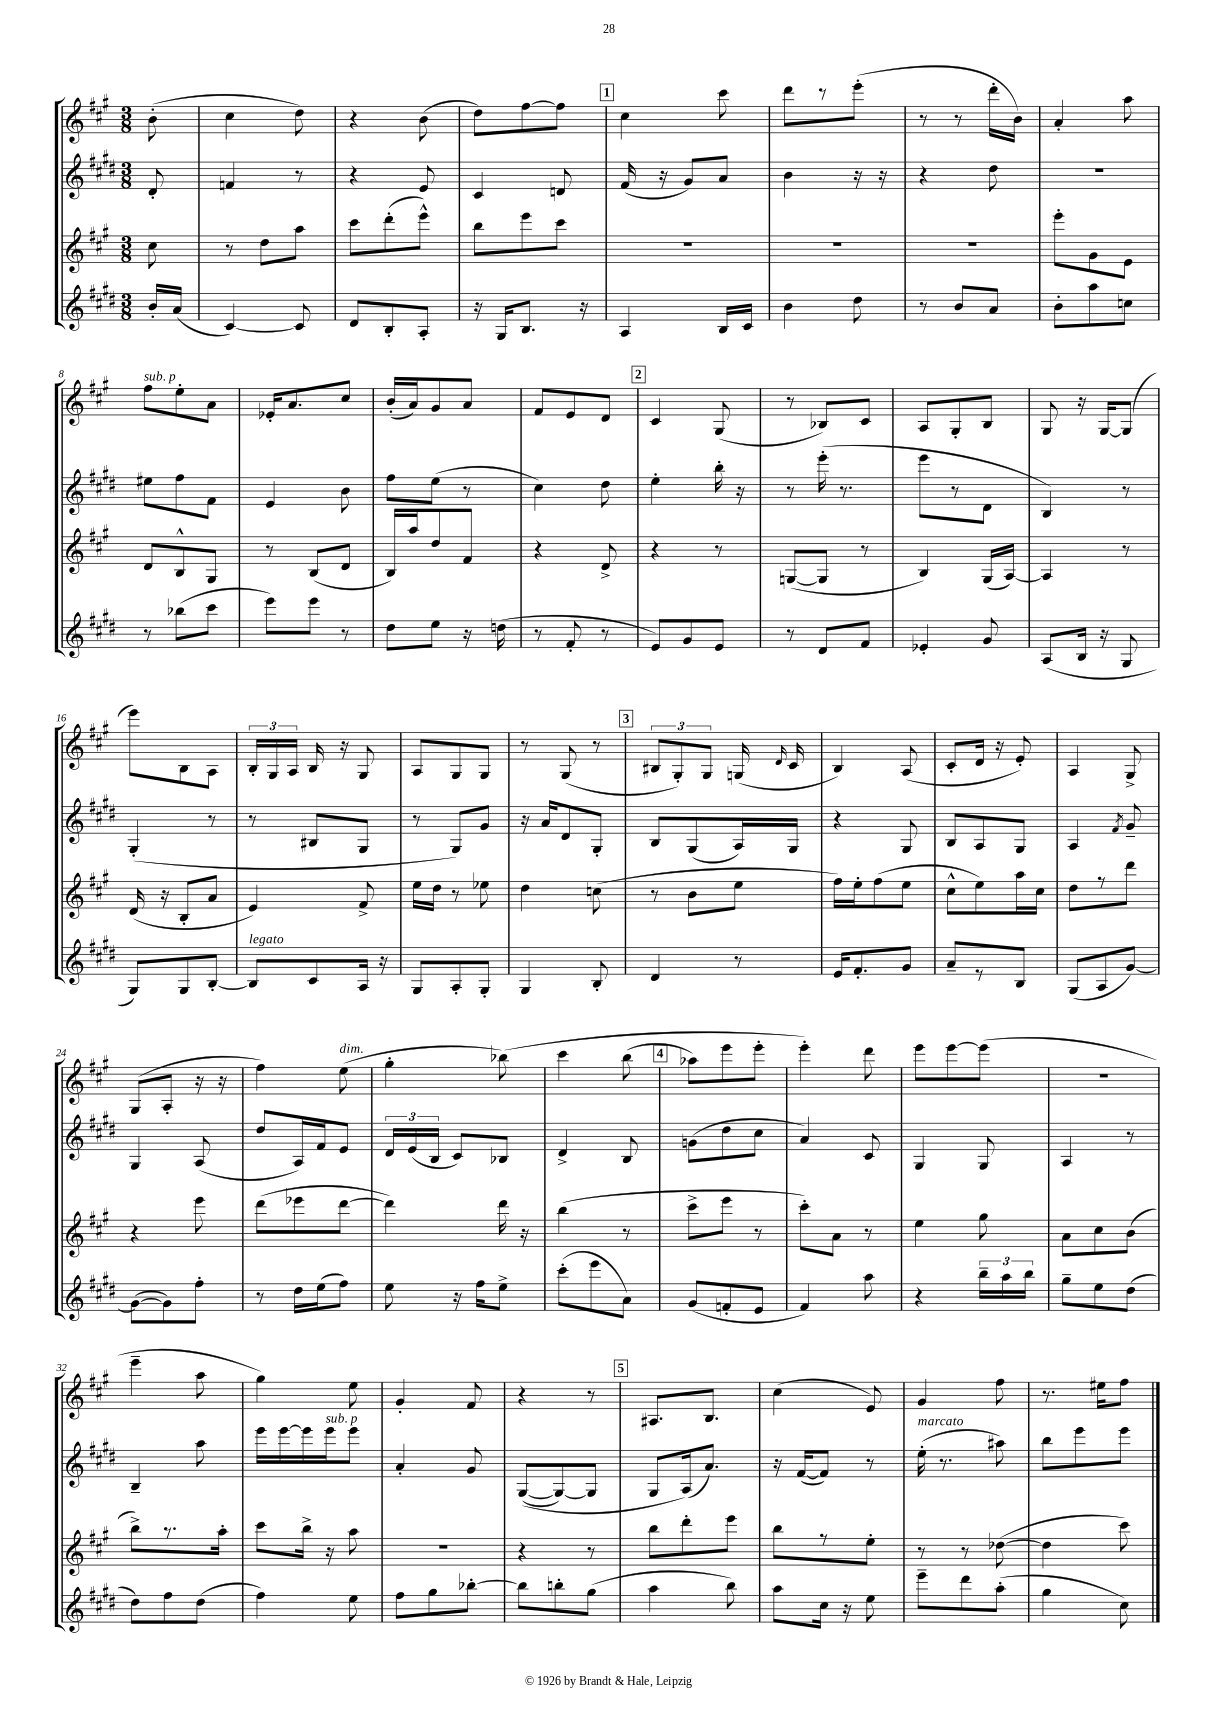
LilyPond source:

<<
\new StaffGroup <<
\new Staff = "s0" {
    \clef treble \key a \major \numericTimeSignature \time 3/8 \partial 8
    \autoBeamOff b'8-.( |
    cis''4 d''8) |
    r4 b'8( |
    d''8[) fis''8~ fis''8] |
    \mark \markup { \box "1" } cis''4 cis'''8 |
    d'''8[ r8 e'''8]-.( |
    r8 r8 d'''16[-. b'16]) |
    a'4-. a''8 |
    fis''8[^\markup { \italic "sub. p" } e''8-. a'8] |
    ees'16[-. a'8. cis''8] |
    b'16[-.( a'16) gis'8 a'8] |
    fis'8[ e'8 d'8] |
    \mark \markup { \box "2" } cis'4 gis8( |
    r8 bes8[) cis'8] |
    a8[ gis8-. b8] |
    gis8 r16 gis16[~ gis8]( |
    e'''8[) b8 a8] |
    \tuplet 3/2 { b16[-. gis16 a16] } b16 r16 gis8 |
    a8[ gis8 gis8] |
    r8 gis8( r8 |
    \mark \markup { \box "3" } \tuplet 3/2 { bis8[ gis8-.) gis8] } g16( \grace { d'16 } cis'16 |
    b4) a8( |
    cis'8[-. d'16] r16 e'8-.) |
    a4 gis8-> |
    gis8[( a8]-. r16 r16 |
    fis''4) e''8^\markup { \italic "dim." }( |
    gis''4-. bes''8)\( |
    cis'''4 b''8( |
    \mark \markup { \box "4" } aes''8[) e'''8 e'''8]-. |
    e'''4-.\) d'''8 |
    e'''8[ e'''8~ e'''8]( |
    R4. |
    e'''4-- a''8 |
    gis''4) e''8 |
    gis'4-. fis'8 |
    r4 r8 |
    \mark \markup { \box "5" } ais8.[ b8.] |
    cis''4( e'8) |
    gis'4 fis''8 |
    r8. eis''16[ fis''8] \bar "|." |
}
\new Staff = "s1" {
    \clef treble \key e \major \numericTimeSignature \time 3/8 \partial 8
    \autoBeamOff dis'8-. |
    f'4 r8 |
    r4 e'8 |
    cis'4 d'8 |
    \mark \markup { \box "1" } fis'16( r16 gis'8[) a'8] |
    b'4 r16 r16 |
    r4 dis''8 |
    R4. |
    eis''8[ fis''8 fis'8] |
    e'4 b'8 |
    fis''8[ e''8]( r8 |
    cis''4) dis''8 |
    \mark \markup { \box "2" } e''4-. b''16-. r16 |
    r8 e'''16-.( r8. |
    e'''8[ r8 dis'8] |
    b4) r8 |
    gis4-.( r8 |
    r8 bis8[ gis8] |
    r8 gis8[) gis'8] |
    r16 a'16[ dis'8 gis8]-. |
    \mark \markup { \box "3" } b8[ gis8( a16) gis16] |
    r4 gis8 |
    b8[ a8 gis8] |
    a4 \acciaccatura { fis'8 } gis'8-- |
    gis4 a8( |
    dis''8[ a16) fis'16 e'8] |
    \tuplet 3/2 { dis'16[ e'16( b16] } cis'8[) bes8] |
    dis'4-> b8 |
    \mark \markup { \box "4" } g'8[( dis''8 cis''8] |
    a'4) cis'8 |
    gis4 gis8 |
    a4 r8 |
    b4-- a''8 |
    e'''16[ e'''16~ e'''16 e'''16^\markup { \italic "sub. p" } e'''8] |
    a'4-. gis'8 |
    gis8[~(\( gis8~) gis8] |
    \mark \markup { \box "5" } gis8[ a16(\) a'8.]) |
    r16 fis'16[~( fis'8]) r8 |
    e''16-.^\markup { \italic "marcato" }( r8. ais''8) |
    b''8[ e'''8 e'''8] \bar "|." |
}
\new Staff = "s2" {
    \clef treble \key a \major \numericTimeSignature \time 3/8 \partial 8
    \autoBeamOff cis''8 |
    r8 d''8[ a''8] |
    cis'''8[ d'''8-.( e'''8]-^) |
    b''8[ e'''8 cis'''8] |
    \mark \markup { \box "1" } R4. |
    R4. |
    R4. |
    e'''8[-. gis'8 e'8] |
    d'8[ b8-^ gis8] |
    r8 b8[( d'8] |
    b16[) a''16 d''8 fis'8] |
    r4 d'8-> |
    \mark \markup { \box "2" } r4 r8 |
    g8[~( g8] r8 |
    b4) gis16[( a16]~) |
    a4 r8 |
    d'16( r16 b8[-. a'8] |
    e'4) fis'8-> |
    e''16[ d''16] r8 ees''8 |
    d''4 c''8( |
    \mark \markup { \box "3" } r8 b'8[ e''8] |
    fis''16[) e''16-. fis''8( e''8] |
    cis''8[-^ e''8) a''16 cis''16] |
    d''8[ r8 d'''8] |
    r4 e'''8 |
    d'''8[( ees'''8 d'''8]~ |
    d'''4) d'''16 r16 |
    b''4( r8 |
    \mark \markup { \box "4" } cis'''8[-> e'''8] r8 |
    cis'''8[-.) a'8] r8 |
    e''4 gis''8 |
    a'8[ cis''8 b'8]( |
    b''8[->) r8. a''16]-. |
    cis'''8[ b''16]-> r16 a''8 |
    R4. |
    r4 r8 |
    \mark \markup { \box "5" } b''8[ d'''8-. e'''8] |
    b''8[ r8 e''8]-. |
    r8 r8 des''8~( |
    des''4 cis'''8) \bar "|." |
}
\new Staff = "s3" {
    \clef treble \key e \major \numericTimeSignature \time 3/8 \partial 8
    \autoBeamOff b'16[-. a'16]( |
    cis'4~) cis'8 |
    dis'8[ b8-. a8]-. |
    r16 gis16[ b8.] r16 |
    \mark \markup { \box "1" } a4 b16[ cis'16] |
    b'4 dis''8 |
    r8 b'8[ a'8] |
    b'8[-. a''8 c''8] |
    r8 bes''8[( cis'''8] |
    e'''8[) e'''8] r8 |
    dis''8[ e''8] r16 d''16( |
    r8 fis'8-. r8 |
    \mark \markup { \box "2" } e'8[) gis'8 e'8] |
    r8 dis'8[ fis'8] |
    ees'4-. gis'8 |
    a8[( b16] r16 gis8 |
    gis8[) gis8 b8]~-. |
    b8[^\markup { \italic "legato" } cis'8 a16] r16 |
    gis8[ a8-. gis8]-. |
    gis4 b8-. |
    \mark \markup { \box "3" } dis'4 r8 |
    e'16[ fis'8.-. gis'8] |
    a'8[-- r8 b8] |
    gis8[( a8 gis'8]~) |
    gis'8[~( gis'8) fis''8]-. |
    r8 dis''16[ e''16( fis''8]) |
    e''8 r16 fis''16[ e''8]-> |
    cis'''8[-.( e'''8 a'8]) |
    \mark \markup { \box "4" } gis'8[( f'8-. e'8] |
    fis'4) a''8 |
    r4 \tuplet 3/2 { b''16[-- a''16 b''16] } |
    gis''8[-- e''8 dis''8]( |
    dis''8[) fis''8 dis''8]( |
    fis''4) e''8 |
    fis''8[ gis''8 bes''8]~-. |
    bes''8[ b''8-. gis''8]( |
    \mark \markup { \box "5" } a''4 b''8) |
    a''8[ cis''16] r16 e''8 |
    e'''8[-- dis'''8 a''8]-.( |
    gis''4 cis''8) \bar "|." |
}
>>
>>
